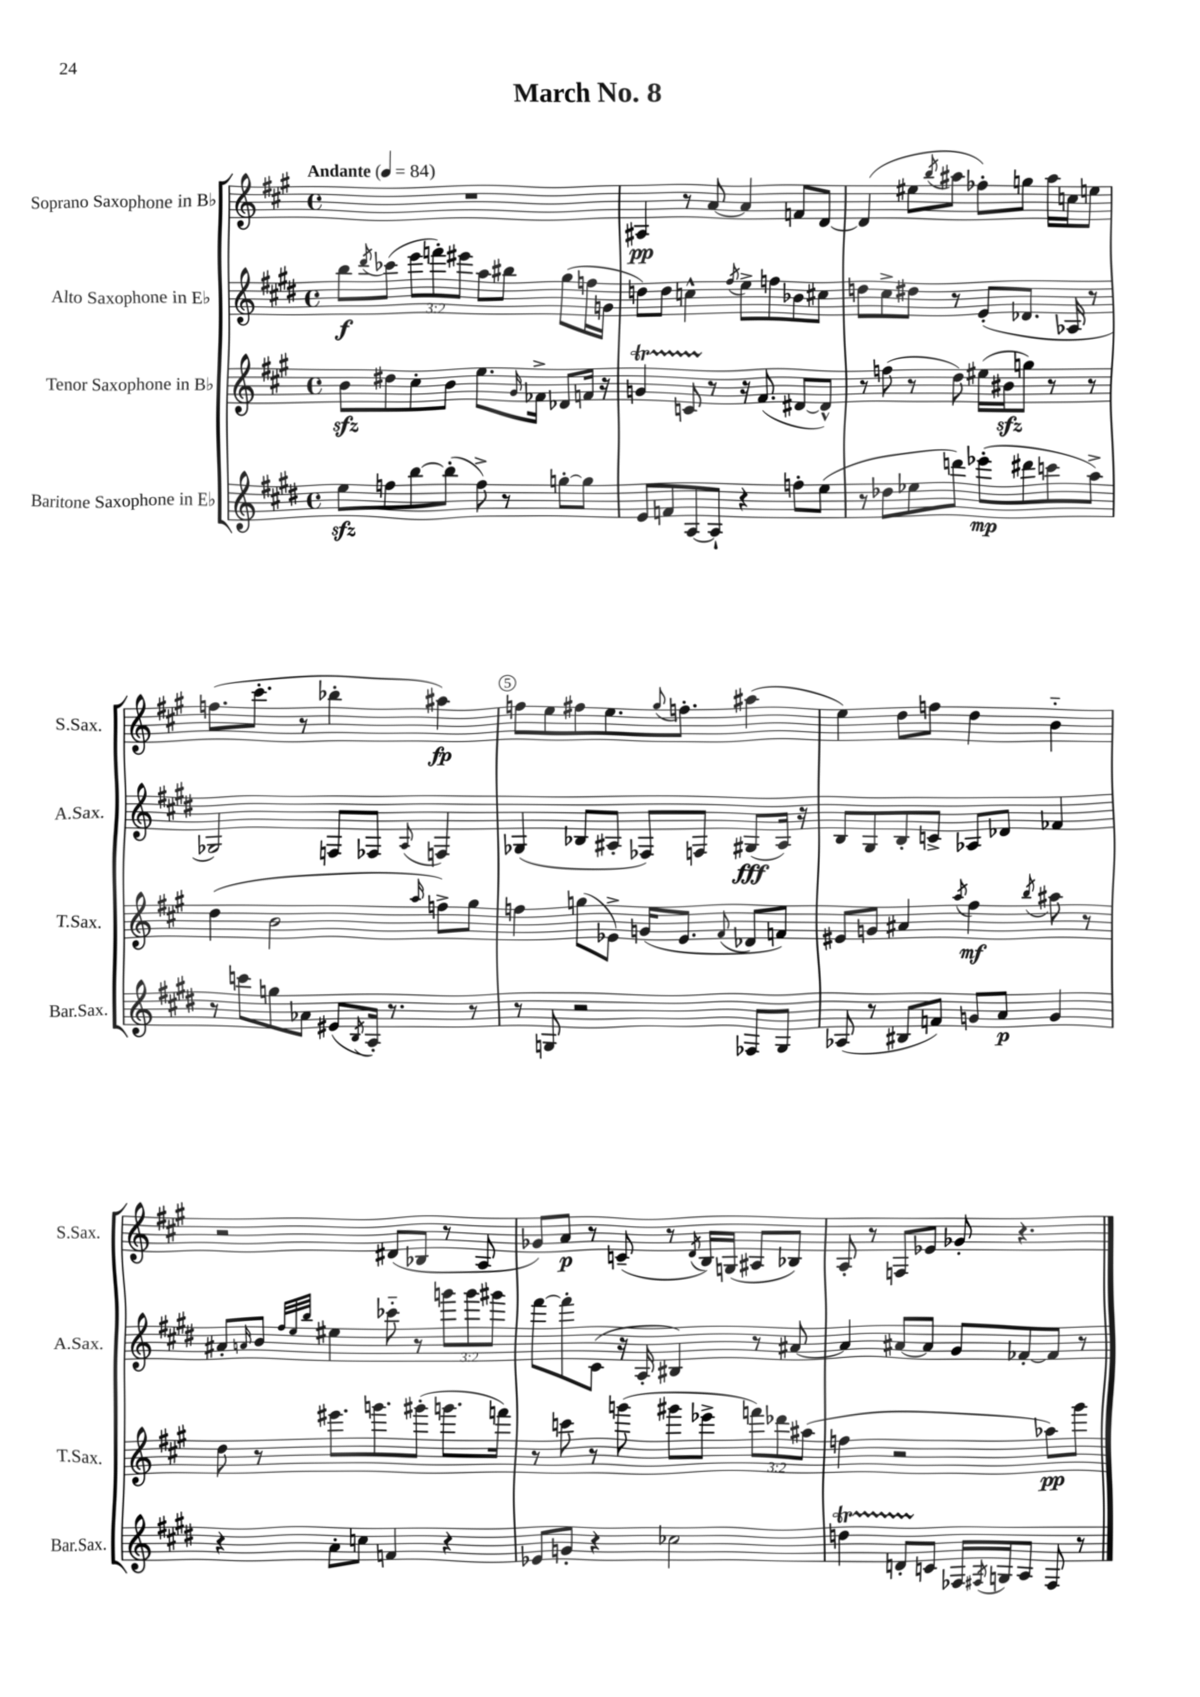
\header { title = "March No. 8" }
<<
\new StaffGroup <<
\new Staff = "s0" \with { instrumentName = "Soprano Saxophone in Bb" shortInstrumentName = "S.Sax." } {
    \clef treble \key a \major \defaultTimeSignature \time 4/4 \tempo "Andante" 4 = 84
    R1 |
    ais4\pp r8 a'8~ a'4 f'8 d'8~ |
    d'4( eis''8 \acciaccatura { b''8 } ais''8 fes''8-.) g''8 ais''16 c''16 e''8 |
    f''8.( cis'''8.-. r8 bes''4-. ais''4\fp) |
    f''8 e''8 fis''8 e''8. \appoggiatura { gis''8 } f''8.-. ais''4( |
    e''4) d''8 f''8 d''4 b'4-_ |
    r2 dis'8( bes8 r8 a8 |
    ges'8) a'8\p r8 c'8--( r8 \acciaccatura { d'8 } b16) g16( ais8 bes8) |
    a8-. r8 f8 ees'8 ges'8-. r4. \bar "|." |
}
\new Staff = "s1" \with { instrumentName = "Alto Saxophone in Eb" shortInstrumentName = "A.Sax." } {
    \clef treble \key e \major \defaultTimeSignature \time 4/4 \override Staff.TupletNumber.text = #tuplet-number::calc-fraction-text
    b''8\f \acciaccatura { dis'''8 } ces'''8( \tuplet 3/2 { e'''8 f'''8-.) eis'''8 } a''8 bis''8 gis''8( f''16 g'16 |
    d''8) d''8 c''4-^ \acciaccatura { fis''8 } e''8-> f''8 bes'8 cis''8 |
    d''8 cis''8-> dis''8 r8 e'8-.( des'8. aes16 r8 |
    ges2) f8 fes8 \appoggiatura { a8 } f4 |
    ges4( bes8 ais8-. fes8) f8 gis8\fff( ais16) r16 |
    b8 gis8 b8-. c'8-> aes8 des'8 fes'4 |
    ais'8-. \grace { a'16 } b'8 \grace { fis''32 e''32 b''32 } eis''4 ces'''8-_ r8 \tuplet 3/2 { g'''8 g'''8 gis'''8 } |
    fis'''8~ fis'''8-. cis'8( r16 a16-. bis4) r8 ais'8~ |
    ais'4 ais'8~ ais'8 gis'8 fes'8~-. fes'8 r8 \bar "|." |
}
\new Staff = "s2" \with { instrumentName = "Tenor Saxophone in Bb" shortInstrumentName = "T.Sax." } {
    \clef treble \key a \major \defaultTimeSignature \time 4/4 \override Staff.TupletNumber.text = #tuplet-number::calc-fraction-text
    b'8\sfz dis''8 cis''8-. b'8 e''8. \grace { gis'16 } fes'16-> des'8 f'16 r16 |
    g'4\startTrillSpan c'8 r8\stopTrillSpan r16 fis'8.( dis'8~ dis'8-^) |
    r8 f''8( r8 d''8) eis''16( bis'16\sfz g''8) r8 r8 |
    d''4( b'2 \grace { a''16 } f''8->) gis''8 |
    f''4 g''8( ees'8->) g'16( ees'8. \appoggiatura { fis'8 } des'8 f'8) |
    eis'8 g'8 ais'4 \acciaccatura { a''8 } fis''4\mf \acciaccatura { b''8 } ais''8 r8 |
    d''8 r8 eis'''8. g'''8. gis'''8-.( g'''8. f'''16) |
    r8 c'''8 r8 g'''8( gis'''8 ees'''8-> \tuplet 3/2 { f'''8) des'''8 ais''8( } |
    f''4 r2 aes''8\pp) gis'''8 \bar "|." |
}
\new Staff = "s3" \with { instrumentName = "Baritone Saxophone in Eb" shortInstrumentName = "Bar.Sax." } {
    \clef treble \key e \major \defaultTimeSignature \time 4/4
    e''8\sfz f''8 b''8~ b''8-.( f''8->) r8 g''8~-. g''8 |
    e'8 f'8 a8~ a8-! r4 f''8-. e''8( |
    r8 des''8 ees''8 d'''8) ees'''8-.\mp( dis'''8 c'''8 a''8->) |
    r8 c'''8 g''8 aes'8 eis'8( \acciaccatura { b8 } a16-.) r8. r8 |
    r8 g8 r2 fes8 g8 |
    aes8( r8 bis8 f'8) g'8 a'8\p g'4 |
    r4 a'8-. c''8 f'4 r4 |
    ees'8 g'8-. r4 ces''2 |
    d''4\startTrillSpan d'8-. c'8\stopTrillSpan fes16 \acciaccatura { fis8 } g16 a8 fis8 r8 \bar "|." |
}
>>
>>
\layout { \context { \Score \override BarNumber.break-visibility = ##(#f #t #t) barNumberVisibility = #(every-nth-bar-number-visible 5) \override BarNumber.stencil = #(make-stencil-circler 0.1 0.3 ly:text-interface::print) } }
